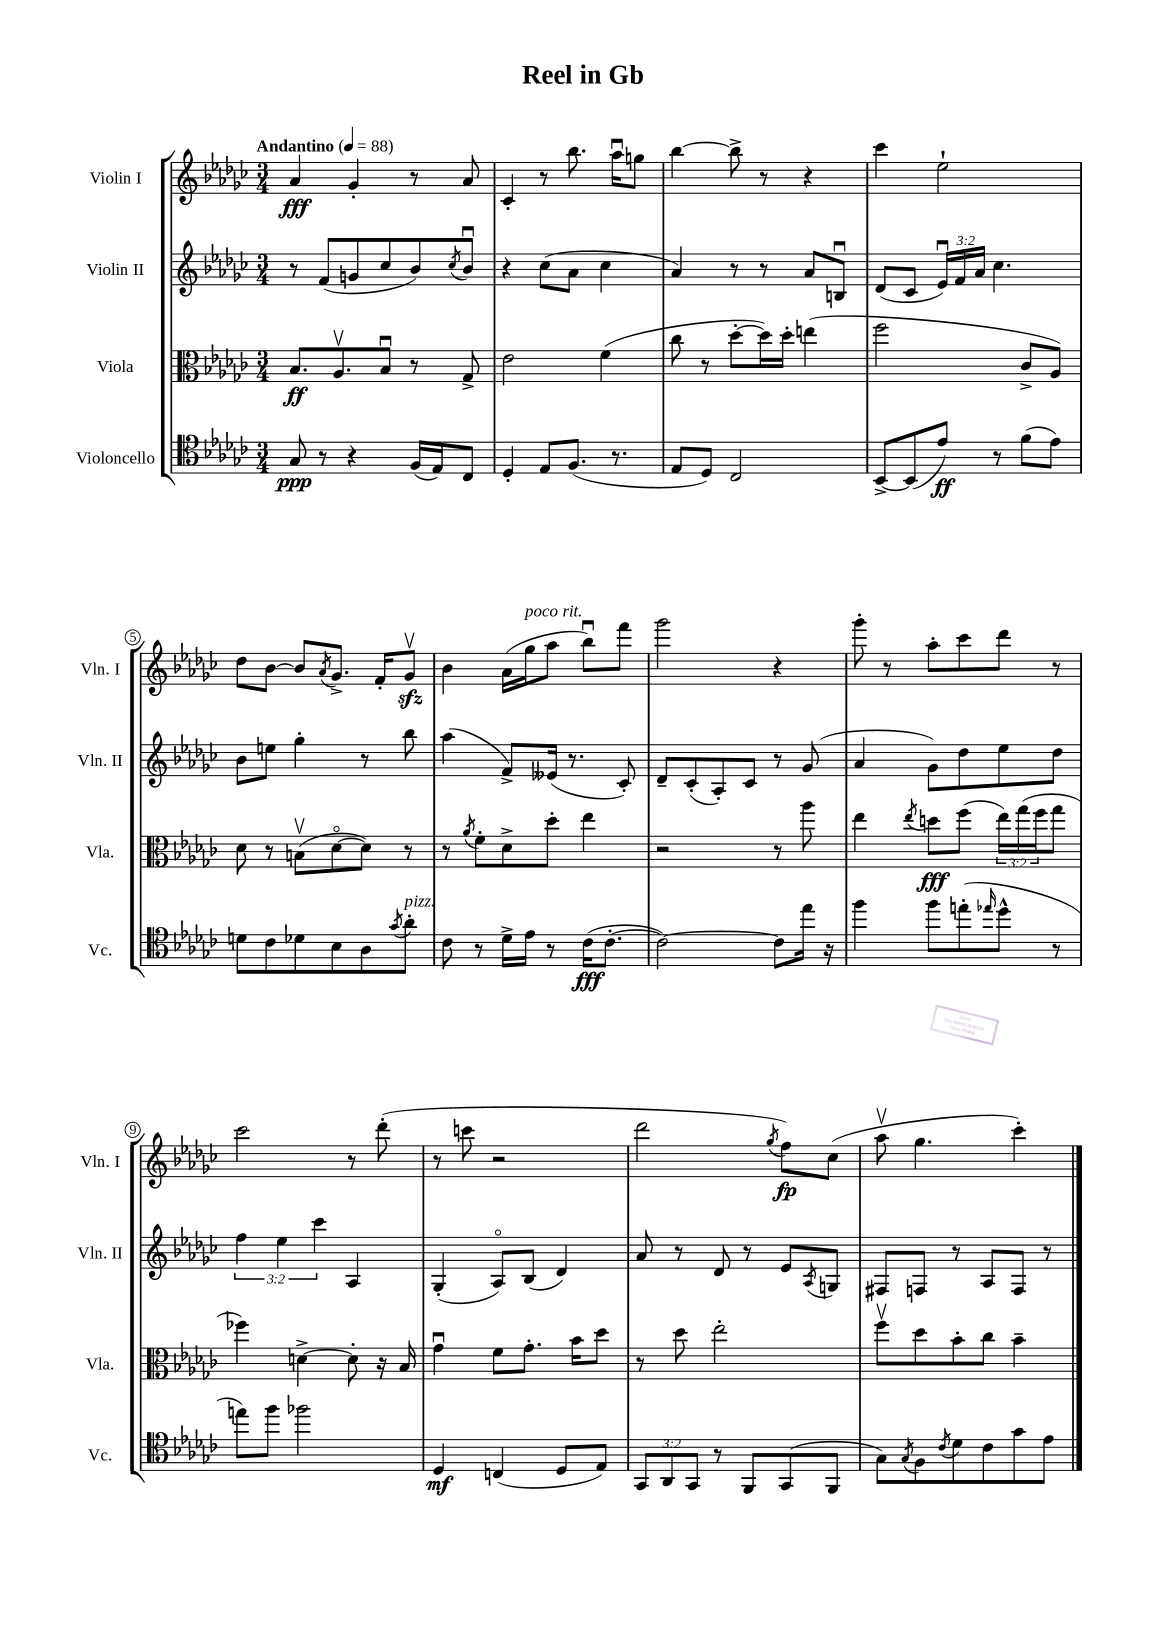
\header { title = "Reel in Gb" }
<<
\new StaffGroup <<
\new Staff = "s0" \with { instrumentName = "Violin I" shortInstrumentName = "Vln. I" } {
    \clef treble \key ges \major \numericTimeSignature \time 3/4 \tempo "Andantino" 4 = 88
    aes'4\fff ges'4-. r8 aes'8 |
    ces'4-. r8 bes''8. aes''16\downbow g''8 |
    bes''4~ bes''8-> r8 r4 |
    ces'''4 ees''2-! |
    des''8 bes'8~ bes'8 \acciaccatura { aes'8 } ges'8.-> f'16-. ges'8\upbow\sfz |
    bes'4 aes'16( ges''16^\markup { \italic "poco rit." } aes''8 bes''8\downbow) f'''8 |
    ges'''2 r4 |
    ges'''8-. r8 aes''8-. ces'''8 des'''8 r8 |
    ces'''2 r8 des'''8-.( |
    r8 c'''8 r2 |
    des'''2 \acciaccatura { ges''8 } f''8\fp) ces''8( |
    aes''8\upbow ges''4. ces'''4-.) \bar "|." |
}
\new Staff = "s1" \with { instrumentName = "Violin II" shortInstrumentName = "Vln. II" } {
    \clef treble \key ges \major \numericTimeSignature \time 3/4 \override Staff.TupletNumber.text = #tuplet-number::calc-fraction-text
    r8 f'8( g'8 ces''8 bes'8) \acciaccatura { ces''8 } bes'8\downbow |
    r4 ces''8( aes'8 ces''4 |
    aes'4) r8 r8 aes'8 b8\downbow |
    des'8( ces'8 \tuplet 3/2 { ees'16\downbow) f'16 aes'16 } ces''4. |
    bes'8 e''8 ges''4-. r8 bes''8 |
    aes''4( f'8->) eeses'16( r8. ces'8-.) |
    des'8-- ces'8-.( aes8-.) ces'8 r8 ges'8( |
    aes'4 ges'8) des''8 ees''8 des''8 |
    \tuplet 3/2 { f''4 ees''4 ces'''4 } aes4 |
    ges4-.( aes8\flageolet) bes8( des'4) |
    aes'8 r8 des'8 r8 ees'8 \acciaccatura { aes8 } g8 |
    fis8 f8 r8 aes8 f8 r8 \bar "|." |
}
\new Staff = "s2" \with { instrumentName = "Viola" shortInstrumentName = "Vla." } {
    \clef alto \key ges \major \numericTimeSignature \time 3/4 \override Staff.TupletNumber.text = #tuplet-number::calc-fraction-text
    bes8.\ff aes8.\upbow bes8\downbow r8 ges8-> |
    ees'2 f'4( |
    ces''8 r8 des''8~-. des''16) des''16-. e''4( |
    f''2 ces'8-> aes8) |
    des'8 r8 b8\upbow( des'8~\flageolet des'8) r8 |
    r8 \acciaccatura { aes'8 } f'8-. des'8-> des''8-. ees''4 |
    r2 r8 aes''8 |
    ees''4 \acciaccatura { ees''8 } d''8\fff f''8( \tuplet 3/2 { ees''16) ges''16( f''16 } ges''8 |
    fes''4) d'4~-> d'8-. r16 bes16 |
    ges'4\downbow f'8 ges'8.-. bes'16 des''8 |
    r8 des''8 ees''2-. |
    f''8\upbow des''8 bes'8-. ces''8 bes'4-- \bar "|." |
}
\new Staff = "s3" \with { instrumentName = "Violoncello" shortInstrumentName = "Vc." } {
    \clef tenor \key ges \major \numericTimeSignature \time 3/4 \override Staff.TupletNumber.text = #tuplet-number::calc-fraction-text
    ges8\ppp r8 r4 f16( ees16) ces8 |
    des4-. ees8 f8.( r8. |
    ees8 des8) ces2 |
    bes,8~-> bes,8( ees'8\ff) r8 f'8( ees'8) |
    d'8 ces'8 des'8 bes8 aes8 \acciaccatura { ges'8 } aes'8-.^\markup { \italic "pizz." } |
    ces'8 r8 des'16-> ees'16 r8 ces'16\fff( ces'8.~-. |
    ces'2~) ces'8 ees''16 r16 |
    f''4 f''8 e''8-.( \grace { ees''16 } des''8-^ r8 |
    e''8) f''8 fes''2 |
    des4\mf c4( des8 ees8) |
    \tuplet 3/2 { ges,8 aes,8 ges,8 } r8 f,8 ges,8( f,8 |
    ges8) \acciaccatura { ges8 } f8 \acciaccatura { ces'8 } des'8 ces'8 ges'8 ees'8 \bar "|." |
}
>>
>>
\layout { \context { \Score \override BarNumber.stencil = #(make-stencil-circler 0.1 0.3 ly:text-interface::print) } }
